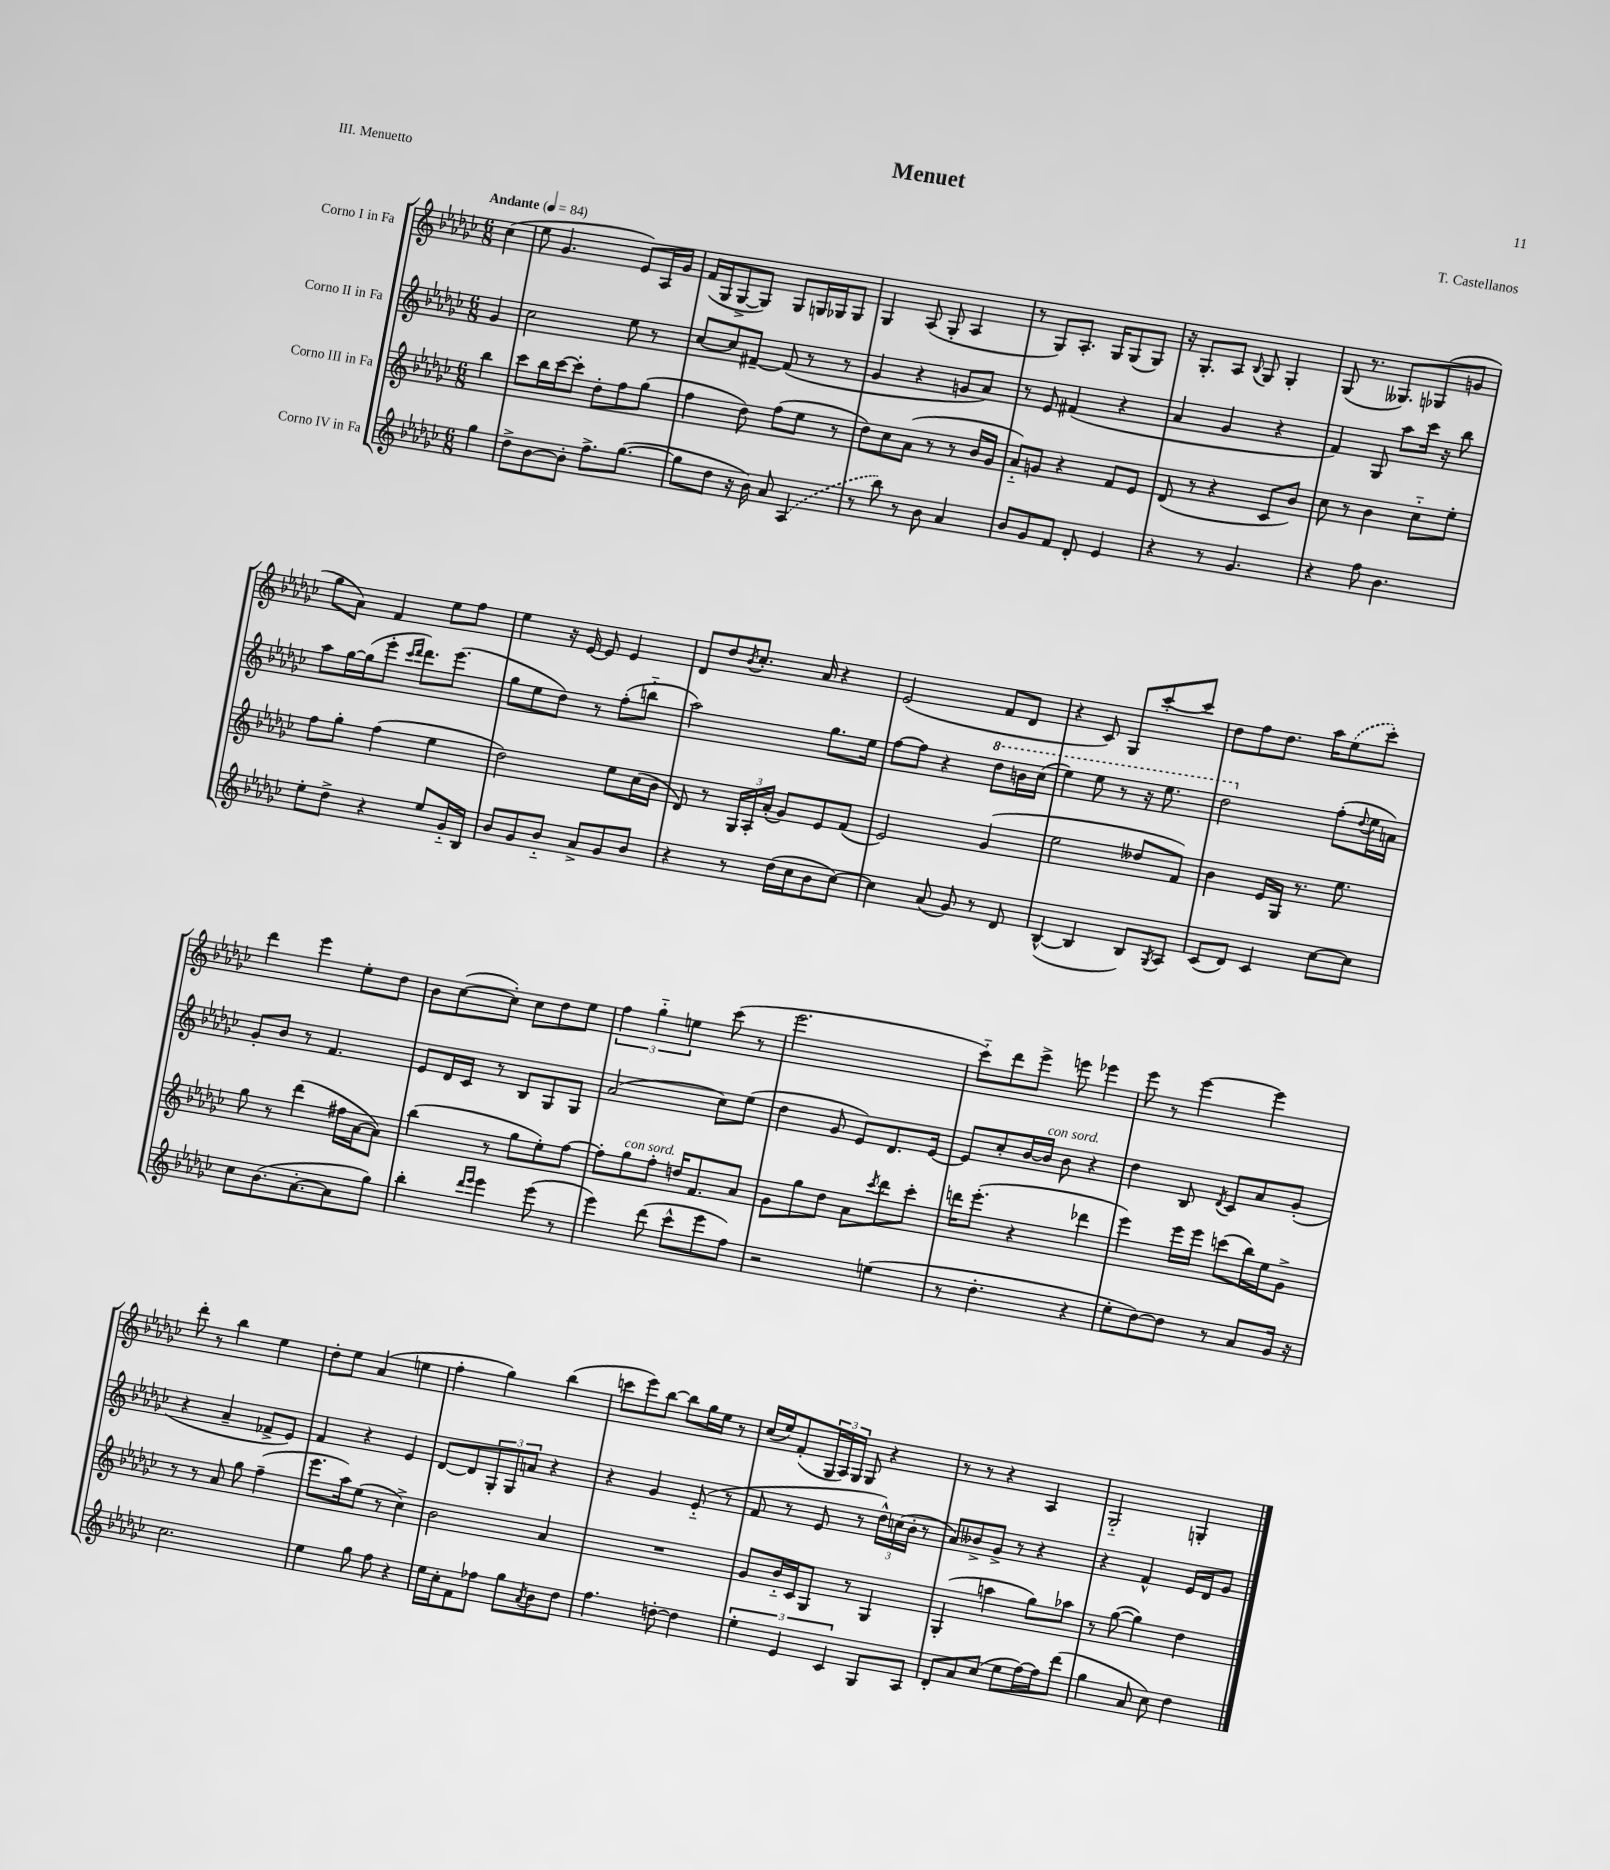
\header { title = "Menuet" composer = "T. Castellanos" piece = "III. Menuetto" }
<<
\new StaffGroup <<
\new Staff = "s0" \with { instrumentName = "Corno I in Fa" } {
    \clef treble \key ges \major \numericTimeSignature \time 6/8 \partial 4 \tempo "Andante" 4 = 84
    ces''4( |
    ees''8 ges'4. ees'8) aes16 ges'16 |
    f'16( ges16 ges8~-> ges8) ges8 g16 ges16 ges8 |
    ges4 aes8( ges8-. aes4 |
    r8 ges8) aes8.-. ges16 ges8( ges8) |
    r16 ges8.-. aes8 \appoggiatura { bes8 } ges8 ges4-. |
    ges8( r8. geses8.) ges8( g'8 |
    ges''8 aes'8) f'4 ees''8 f''8 |
    ees''4 r16 ees'16~ ees'8 ees'4 |
    des'8 des''8 \acciaccatura { bes'8 } ces''8.-. aes'16 r4 |
    ees'2( f'8 des'8 |
    r4 ces'8) ges8 ces'''8~-. ces'''8 |
    des''8 f''8 des''8. aes''16 \once \slurDashed ees''8( ces'''8-.) |
    des'''4 ees'''4 ees''8-. des''8 |
    bes'8 ces''8~( ces''8-.) ces''8 des''8 ees''8 |
    \tuplet 3/2 { f''4 ges''4-_ e''4 } ces'''8( r8 |
    ees'''2. |
    ces'''8-_) des'''8 ees'''8-> e'''8 ees'''4 |
    ees'''8 r8 ees'''4~ ees'''4 |
    des'''8-. r8 bes''4 ees''4 |
    des''8-. ees''8 aes'4( e''4 |
    f''4-. ges''4) bes''4( |
    c'''8 ees'''8) bes''8~ bes''8 ges''16 ees''16 r8 |
    ces''16( ees''16) f'8-.( \tuplet 3/2 { ges16 aes16) ges16 } ges8 r4 |
    r8 r8 r4 aes4 |
    ges2-_ g4-. \bar "|." |
}
\new Staff = "s1" \with { instrumentName = "Corno II in Fa" } {
    \clef treble \key ges \major \numericTimeSignature \time 6/8 \partial 4
    ges'4 |
    ces''2 ees''8 r8 |
    ces''8~ ces''8 fis'8~-- fis'8( r8 r8 |
    ges'4 r4 g'8 aes'8) |
    r8 ees'8 fis'4( r4 |
    aes'4 ges'4 r4 |
    f'4) ges8 aes''8 ces'''16 r16 bes''8 |
    aes''8 ges''16~ ges''16( ees'''8-. \grace { ces'''16 des'''16 } des'''8.) ees'''8.( |
    ges''8 ees''8 des''8) r8 f''8-.( b''8-_ |
    aes''2) ges''8. ees''16 |
    f''8~ f''8 r4 \ottava #1 des'''8 b''16 ces'''16( |
    ees'''4) ees'''8 r8 r16 ees'''8. |
    des'''2 \ottava #0 f''8-.( \appoggiatura { des''8 } ees''16 a'16) |
    ges'8-. bes'8 r8 f'4. |
    ees'8 des'16 ces'16 r8 bes8 ges8 ges8 |
    aes'2( ces''8) ees''8( |
    des''4 ges'8 ees'8) des'8. ees'16~ |
    ees'8 ces''8-. bes'16~ bes'16^\markup { \italic "con sord." } bes'8 r4 |
    des''4 bes8 \acciaccatura { des'8 } ces'8 aes'8 ges'8-.( |
    r4 aes'4-- fes'8-> ees'8) |
    f'4 r4 ees'4 |
    des'8~ des'8 \tuplet 3/2 { ges8-. ges8 a'8 } r4 |
    r4 ges'4 ees'8-_( r8 |
    f'8 r8 ees'8 r8 \tuplet 3/2 { des''16-^) c''16( bes'16-. } r8 |
    aes'8) beses'8-> ges'8-> r8 r4 |
    r4 f'4-^ ees'16 des'16 ges'8 \bar "|." |
}
\new Staff = "s2" \with { instrumentName = "Corno III in Fa" } {
    \clef treble \key ges \major \numericTimeSignature \time 6/8 \partial 4
    bes''4 |
    ces'''8 bes''16 ces'''16~ ces'''8-. des''8-. f''8 ges''8( |
    f''4 des''8) f''8( ees''8 r8 |
    des''8) ces''8 aes'8( r8 r8 bes'16 ges'16 |
    aes'8-_) g'8 r4 f'8 ees'8 |
    des'8( r8 r4 ces'8 bes'8) |
    ces''8 r8 bes'4 ces''8-_ ees''8-. |
    f''8 ges''8-. f''4( ees''4 |
    des''2) ees''8 ces''16( bes'16 |
    des'8) r8 \tuplet 3/2 { ges16 aes16-. aes'16-.( } ges'8) ees'8 f'8( |
    ees'2) ges'4( |
    ees''2 deses''8 f'8) |
    bes'4 ees'16 ges16 r8. ees''8. |
    ges''8 r8 des'''4( fis''16 aes'16~ aes'8) |
    bes''4( r8 ges''8 ees''8-.) f''8~ |
    f''8-. ges''8^\markup { \italic "con sord." } f''8-. d''16 f'8. aes'8 |
    ges'8 ges''8 des''8 aes'8 \acciaccatura { ces'''8 } des'''8 ces'''8-. |
    d'''16 ees'''8.-.( r4 des'''4 |
    ees'''4) ees'''16 ees'''16 c'''8( bes''16) ees''16 ges'8-> |
    r8 r8 aes'8 ges''8 f''4--( |
    ees'''8. aes''16) ees''8( r8 ces''4->) |
    bes'2 aes'4 |
    R2. |
    ges'8 bes'16-_ ces'16 ges8 r8 ges4 |
    ges4-.( a''4 ges''8) aes''8 |
    r8 ges''8~( ges''4) des''4 \bar "|." |
}
\new Staff = "s3" \with { instrumentName = "Corno IV in Fa" } {
    \clef treble \key ges \major \numericTimeSignature \time 6/8 \partial 4
    ges''4 |
    des''8-> bes'8~ bes'8-. f''8.-> ges''8.~( |
    ges''8 des''8 r16 bes'16) aes'8 \once \slurDashed aes4( |
    r8 bes''8) r8 bes'8 aes'4 |
    bes'8 ges'8 f'8 des'8-. ees'4 |
    r4 r8 ges'4. |
    r4 f''8 bes'4. |
    ees''8-. des''8-> r4 ees''8 ges'16-_ bes16 |
    bes'8 ges'8 bes'8-_ aes'8-> ges'8 bes'8 |
    r4 r8 des''16( ces''16 bes'8 ces''8~) |
    ces''4 aes'8( ges'8) r8 des'8 |
    bes4~-^( bes4 bes8) \acciaccatura { ges8 } aes8 |
    ces'8( des'8) ces'4 ces''8~ ces''8 |
    ces''8 bes'8.( aes'8.~-. aes'8 ges''8) |
    bes''4-. \grace { des'''16 ees'''16 } ees'''4 ees'''8( r8 |
    ees'''4) des'''8( ces'''8-^ ees'''8 f''8) |
    r2 e''4( |
    r8 des''4.-. r4 |
    ees''8-. des''8~) des''8 r8 aes'8 ges'16 r16 |
    ces''2. |
    ees''4 ges''8 f''8 r4 |
    ees''16 ces''16-. f'8 fes''8 ges''8 \acciaccatura { aes'8 } bes'8 des''8 |
    f''4. d''8~-. d''4 |
    \tuplet 3/2 { ees''4-. ees'4 ces'4 } ges8 aes8 |
    des'8-. aes'8 ces''8( ees''8 f''16~) f''16 des'''8( |
    ges''4 aes'8 ces''8) des''4 \bar "|." |
}
>>
>>
\layout { \context { \Score \remove "Bar_number_engraver" } }
